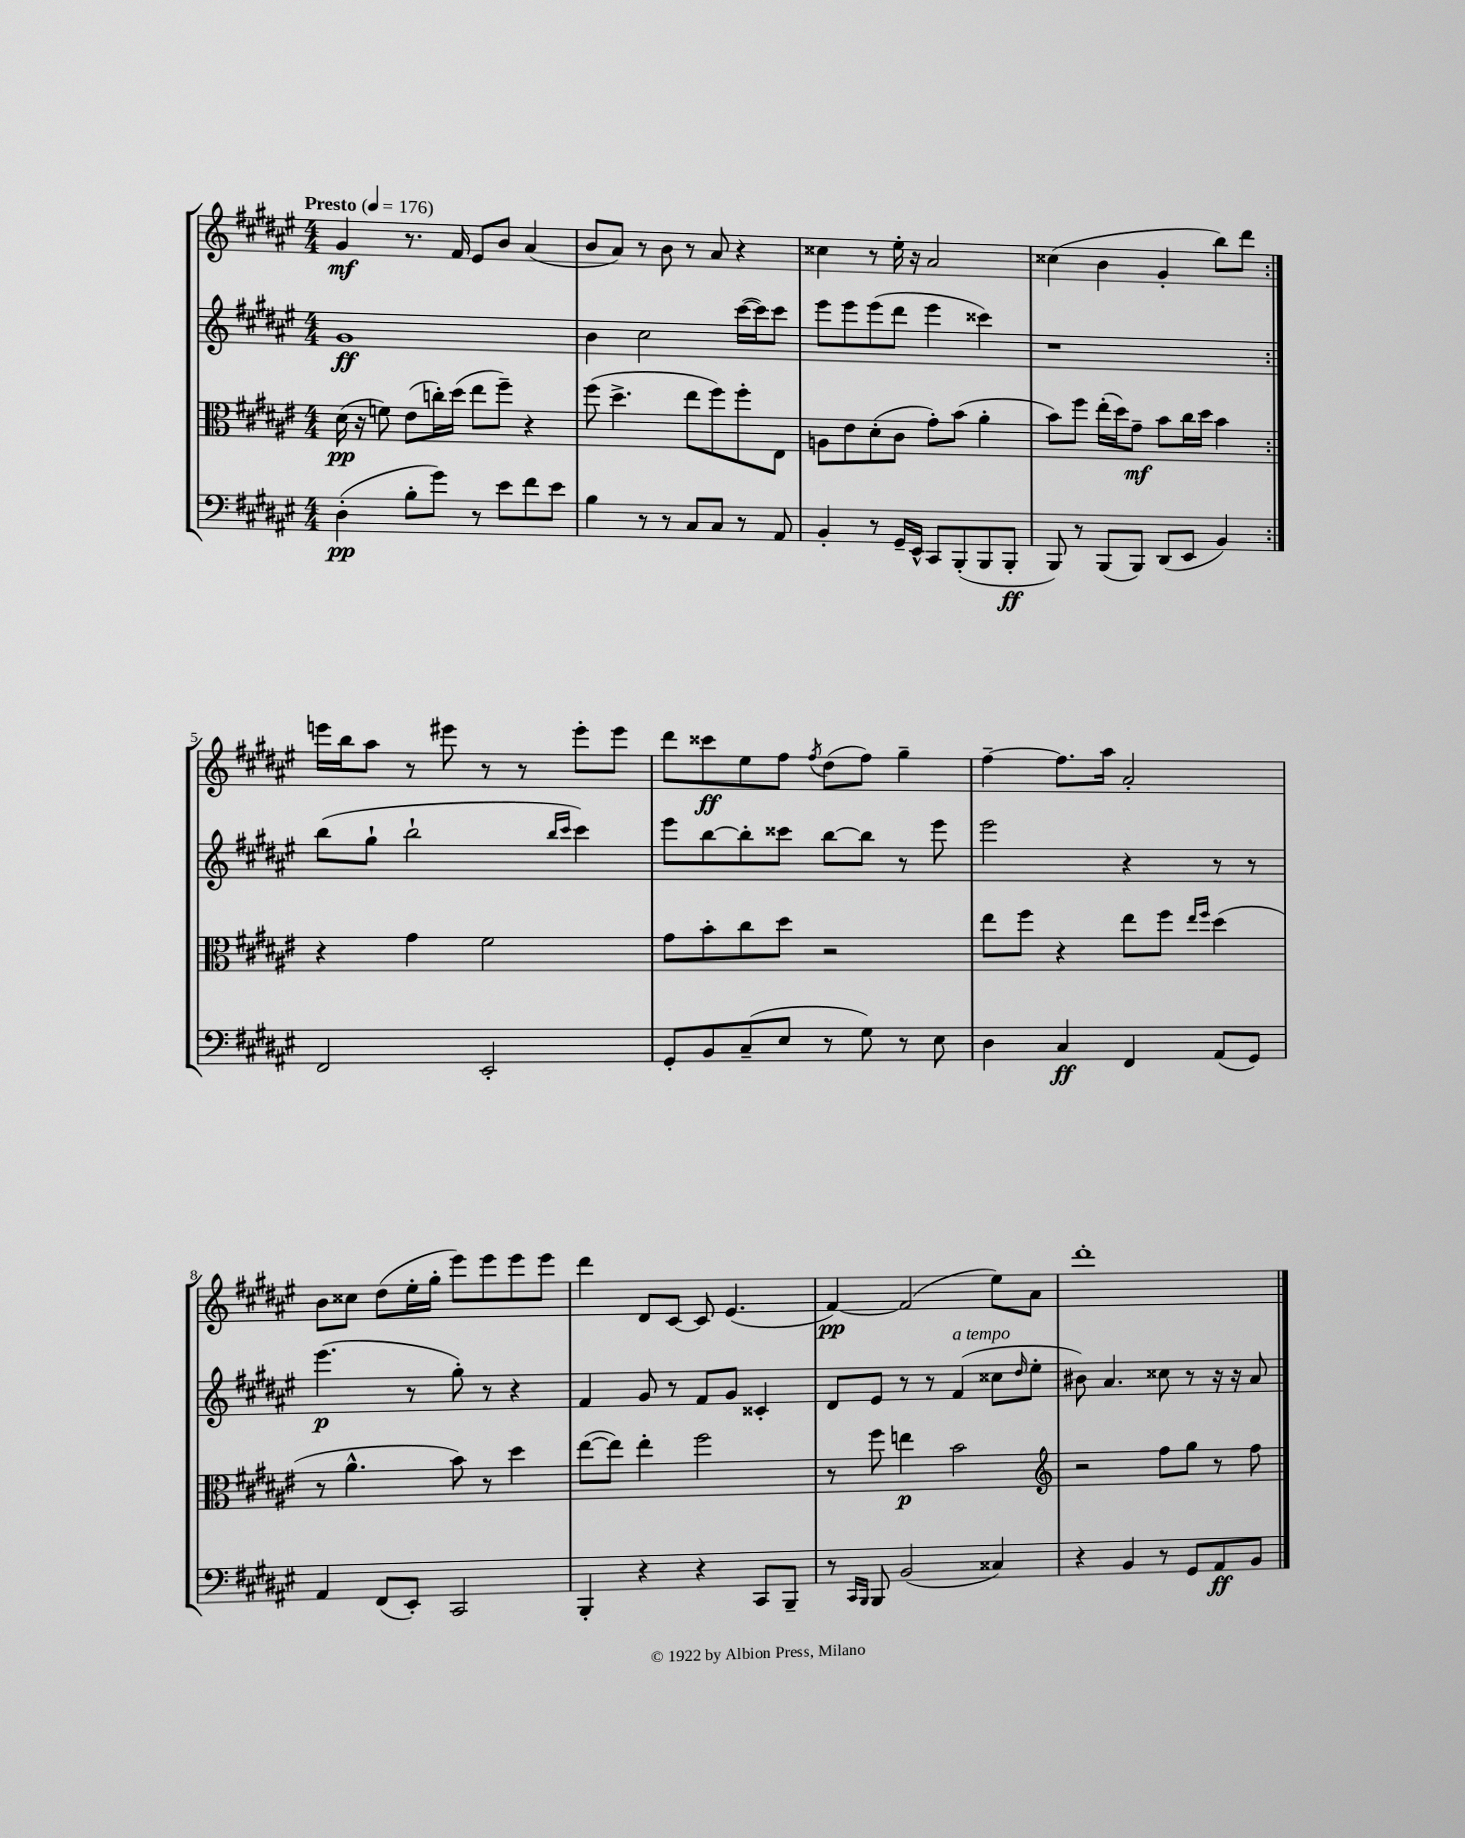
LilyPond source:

<<
\new StaffGroup <<
\new Staff = "s0" {
    \clef treble \key fis \major \numericTimeSignature \time 4/4 \tempo "Presto" 4 = 176
    \repeat volta 2 { gis'4\mf r8. fis'16 eis'8 b'8 ais'4( |
    b'8 ais'8) r8 b'8 r8 ais'8 r4 |
    cisis''4 r8 eis''16-. r16 ais'2 |
    cisis''4( b'4 gis'4-. b''8) dis'''8 | }
    e'''16 b''16 ais''8 r8 eis'''8 r8 r8 eis'''8-. eis'''8 |
    dis'''8 cisis'''8\ff eis''8 fis''8 \acciaccatura { fis''8 } dis''8( fis''8) gis''4-- |
    fis''4~-- fis''8. ais''16 ais'2-. |
    b'8 cisis''8 dis''8( eis''16-. gis''16-. eis'''8) eis'''8 eis'''8 eis'''8 |
    dis'''4 dis'8 cis'8~ cis'8 eis'4.( |
    fis'4~\pp) fis'2( eis''8) ais'8 |
    dis'''1-. \bar "|." |
}
\new Staff = "s1" {
    \clef treble \key fis \major \numericTimeSignature \time 4/4
    \repeat volta 2 { gis'1\ff |
    b'4 cis''2 cis'''16~( cis'''16) cis'''8 |
    eis'''8 eis'''8 eis'''8( dis'''8 eis'''4 cisis'''4) |
    r1 | }
    b''8( gis''8-! b''2-! \grace { b''16 cis'''16 } cis'''4) |
    eis'''8 b''8~ b''8-. cisis'''8 b''8~ b''8 r8 eis'''8 |
    eis'''2 r4 r8 r8 |
    eis'''4.\p( r8 gis''8-.) r8 r4 |
    fis'4 gis'8 r8 fis'8 gis'8 cisis'4-. |
    dis'8 eis'8 r8 r8 fis'4^\markup { \italic "a tempo" }( cisis''8 \grace { dis''16 } eis''8-. |
    bis'8) ais'4. cisis''8 r8 r16 r16 ais'8 \bar "|." |
}
\new Staff = "s2" {
    \clef alto \key fis \major \numericTimeSignature \time 4/4
    \repeat volta 2 { dis'16\pp( r16 f'8) eis'8( c''16-.) dis''16( eis''8 fis''8--) r4 |
    fis''8( dis''4.-> eis''8 fis''8) fis''8-. eis8 |
    a8 eis'8 dis'8-.( cis'8 gis'8-.) b'8( ais'4-. |
    b'8) fis''8 eis''16-.( dis''16) gis'8--\mf b'8 cis''16 dis''16 b'4 | }
    r4 gis'4 fis'2 |
    gis'8 b'8-. cis''8 dis''8 r2 |
    eis''8 fis''8 r4 eis''8 fis''8 \grace { eis''16 fis''16 } dis''4( |
    r8 ais'4.-^ b'8) r8 dis''4 |
    eis''8~( eis''8) eis''4-. fis''2 |
    r8 fis''8 e''4\p b'2 |
    \clef treble r2 fis''8 gis''8 r8 fis''8 \bar "|." |
}
\new Staff = "s3" {
    \clef bass \key fis \major \numericTimeSignature \time 4/4
    \repeat volta 2 { dis4-.\pp( b8-. gis'8) r8 eis'8 fis'8 eis'8 |
    b4 r8 r8 cis8 cis8 r8 ais,8 |
    b,4-. r8 gis,16-- eis,16-^ cis,8 b,,8-.( b,,8 b,,8-.\ff |
    b,,8) r8 b,,8( b,,8) dis,8( eis,8 b,4) | }
    fis,2 eis,2-. |
    gis,8-. b,8 cis8--( eis8 r8 gis8) r8 eis8 |
    dis4 cis4\ff fis,4 ais,8( gis,8) |
    ais,4 fis,8( eis,8-.) cis,2 |
    b,,4-. r4 r4 cis,8 b,,8-- |
    r8 \grace { cis,16 b,,16 } b,,8 b,2( cisis4) |
    r4 b,4 r8 gis,8 ais,8\ff b,8 \bar "|." |
}
>>
>>
